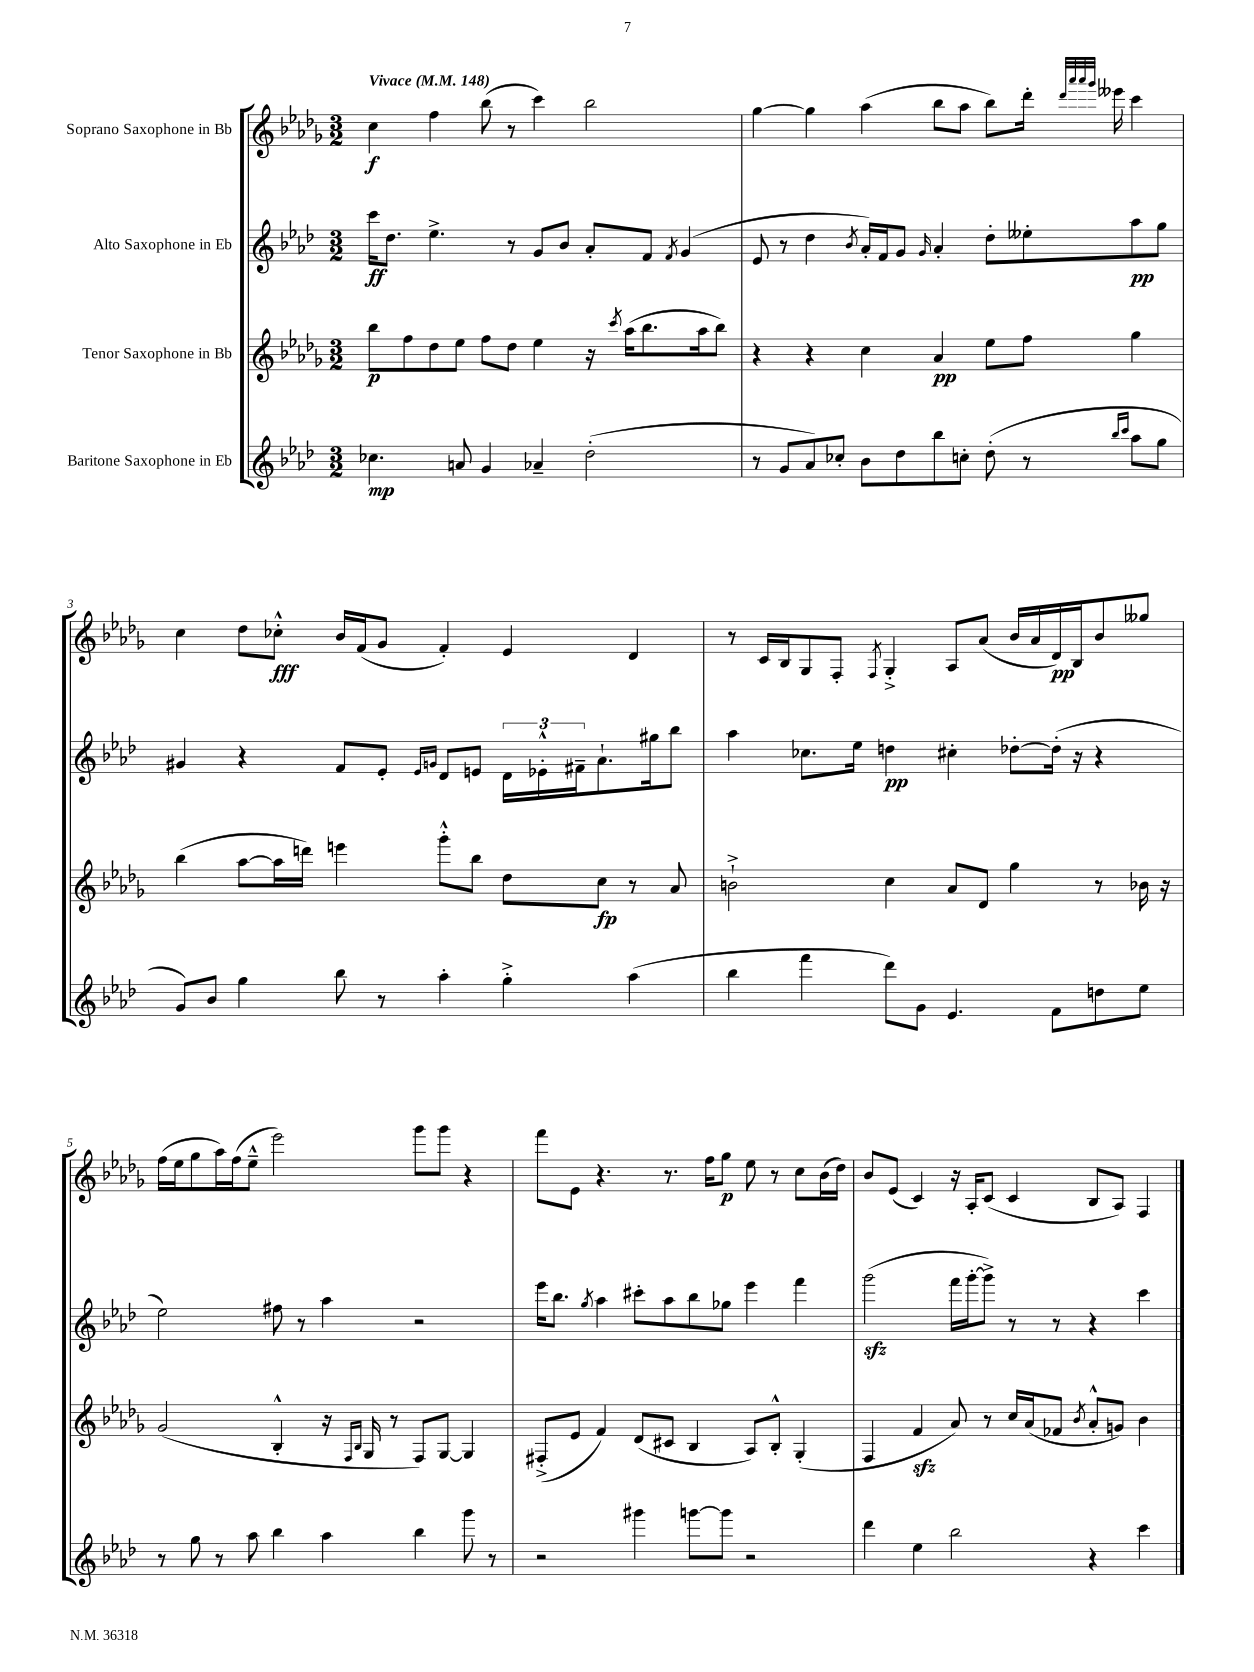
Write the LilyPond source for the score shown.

<<
\new StaffGroup <<
\new Staff = "s0" \with { instrumentName = "Soprano Saxophone in Bb" } {
    \clef treble \key des \major \numericTimeSignature \time 3/2 \tempo "Vivace" 4 = 148
    c''4\f f''4 bes''8( r8 c'''4) bes''2 |
    ges''4~ ges''4 aes''4( bes''8 aes''8 bes''8) des'''16-. \grace { des'''32 aes'''32 aes'''32 ges'''32 } eeses'''16 c'''4 |
    c''4 des''8 ces''8-.-^\fff bes'16 f'16( ges'8 f'4-.) ees'4 des'4 |
    r8 c'16 bes16 ges8 f8-. \acciaccatura { f8 } ges4-.-> aes8 aes'8( bes'16 aes'16 des'16\pp) bes16 bes'8 geses''8 |
    f''16( ees''16 ges''8 aes''16) f''16( ees''8---^ ees'''2) ges'''8 ges'''8 r4 |
    f'''8 ees'8 r4. r8. f''16 ges''8\p ees''8 r8 c''8 bes'16( des''16) |
    bes'8 ees'8( c'4) r16 aes16-. c'8( c'4 bes8 aes8) f4 \bar "|." |
}
\new Staff = "s1" \with { instrumentName = "Alto Saxophone in Eb" } {
    \clef treble \key aes \major \numericTimeSignature \time 3/2
    c'''16\ff des''8. ees''4.-> r8 g'8 bes'8 aes'8-. f'8 \acciaccatura { f'8 } g'4( |
    ees'8 r8 des''4 \acciaccatura { bes'8 } aes'16-.) f'16 g'8 \grace { g'16 } aes'4-. des''8-. eeses''8-. aes''8\pp g''8 |
    gis'4 r4 f'8 ees'8-. \grace { ees'16 g'16 } des'8 e'8 \tuplet 3/2 { des'16 ees'16-.-^ fis'16-- } aes'8.-! gis''16 bes''8 |
    aes''4 ces''8. ees''16 d''4\pp cis''4-. des''8~-. des''16-.( r16 r4 |
    ees''2) fis''8 r8 aes''4 r2 |
    ees'''16 bes''8. \acciaccatura { g''8 } aes''4 cis'''8-. aes''8 bes''8 ges''8 ees'''4 f'''4 |
    g'''2\sfz( f'''16 g'''16~-. g'''8->) r8 r8 r4 c'''4 \bar "|." |
}
\new Staff = "s2" \with { instrumentName = "Tenor Saxophone in Bb" } {
    \clef treble \key des \major \numericTimeSignature \time 3/2
    bes''8\p f''8 des''8 ees''8 f''8 des''8 ees''4 r16 \acciaccatura { c'''8 } aes''16( bes''8. aes''16 bes''8) |
    r4 r4 c''4 aes'4\pp ees''8 f''8 ges''4 |
    bes''4( aes''8~ aes''16 d'''16) e'''4 ges'''8-.-^ bes''8 des''8 c''8\fp r8 aes'8 |
    b'2-!-> c''4 aes'8 des'8 ges''4 r8 bes'16 r16 |
    ges'2( bes4-.-^ r16 \grace { f16 bes16 } ges16 r8 f8) ges8~ ges4 |
    fis8-.->( ees'8 f'4) des'8( cis'8 bes4 aes8) bes8-.-^ ges4-.( |
    f4 f'4\sfz aes'8) r8 c''16 aes'16( fes'8 \acciaccatura { bes'8 } aes'8-.-^ g'8) bes'4 \bar "|." |
}
\new Staff = "s3" \with { instrumentName = "Baritone Saxophone in Eb" } {
    \clef treble \key aes \major \numericTimeSignature \time 3/2
    ces''4.\mp a'8 g'4 aes'4-- des''2-.( |
    r8 g'8 aes'8) ces''8-. bes'8 des''8 bes''8 c''8-. des''8-.( r8 \grace { bes''16 c'''16 } aes''8 g''8 |
    g'8) bes'8 g''4 bes''8 r8 aes''4-. g''4-.-> aes''4( |
    bes''4 f'''4 des'''8) g'8 ees'4. f'8 d''8 ees''8 |
    r8 g''8 r8 aes''8 bes''4 aes''4 bes''4 g'''8 r8 |
    r2 gis'''4 g'''8~ g'''8 r2 |
    des'''4 ees''4 bes''2 r4 c'''4 \bar "|." |
}
>>
>>
